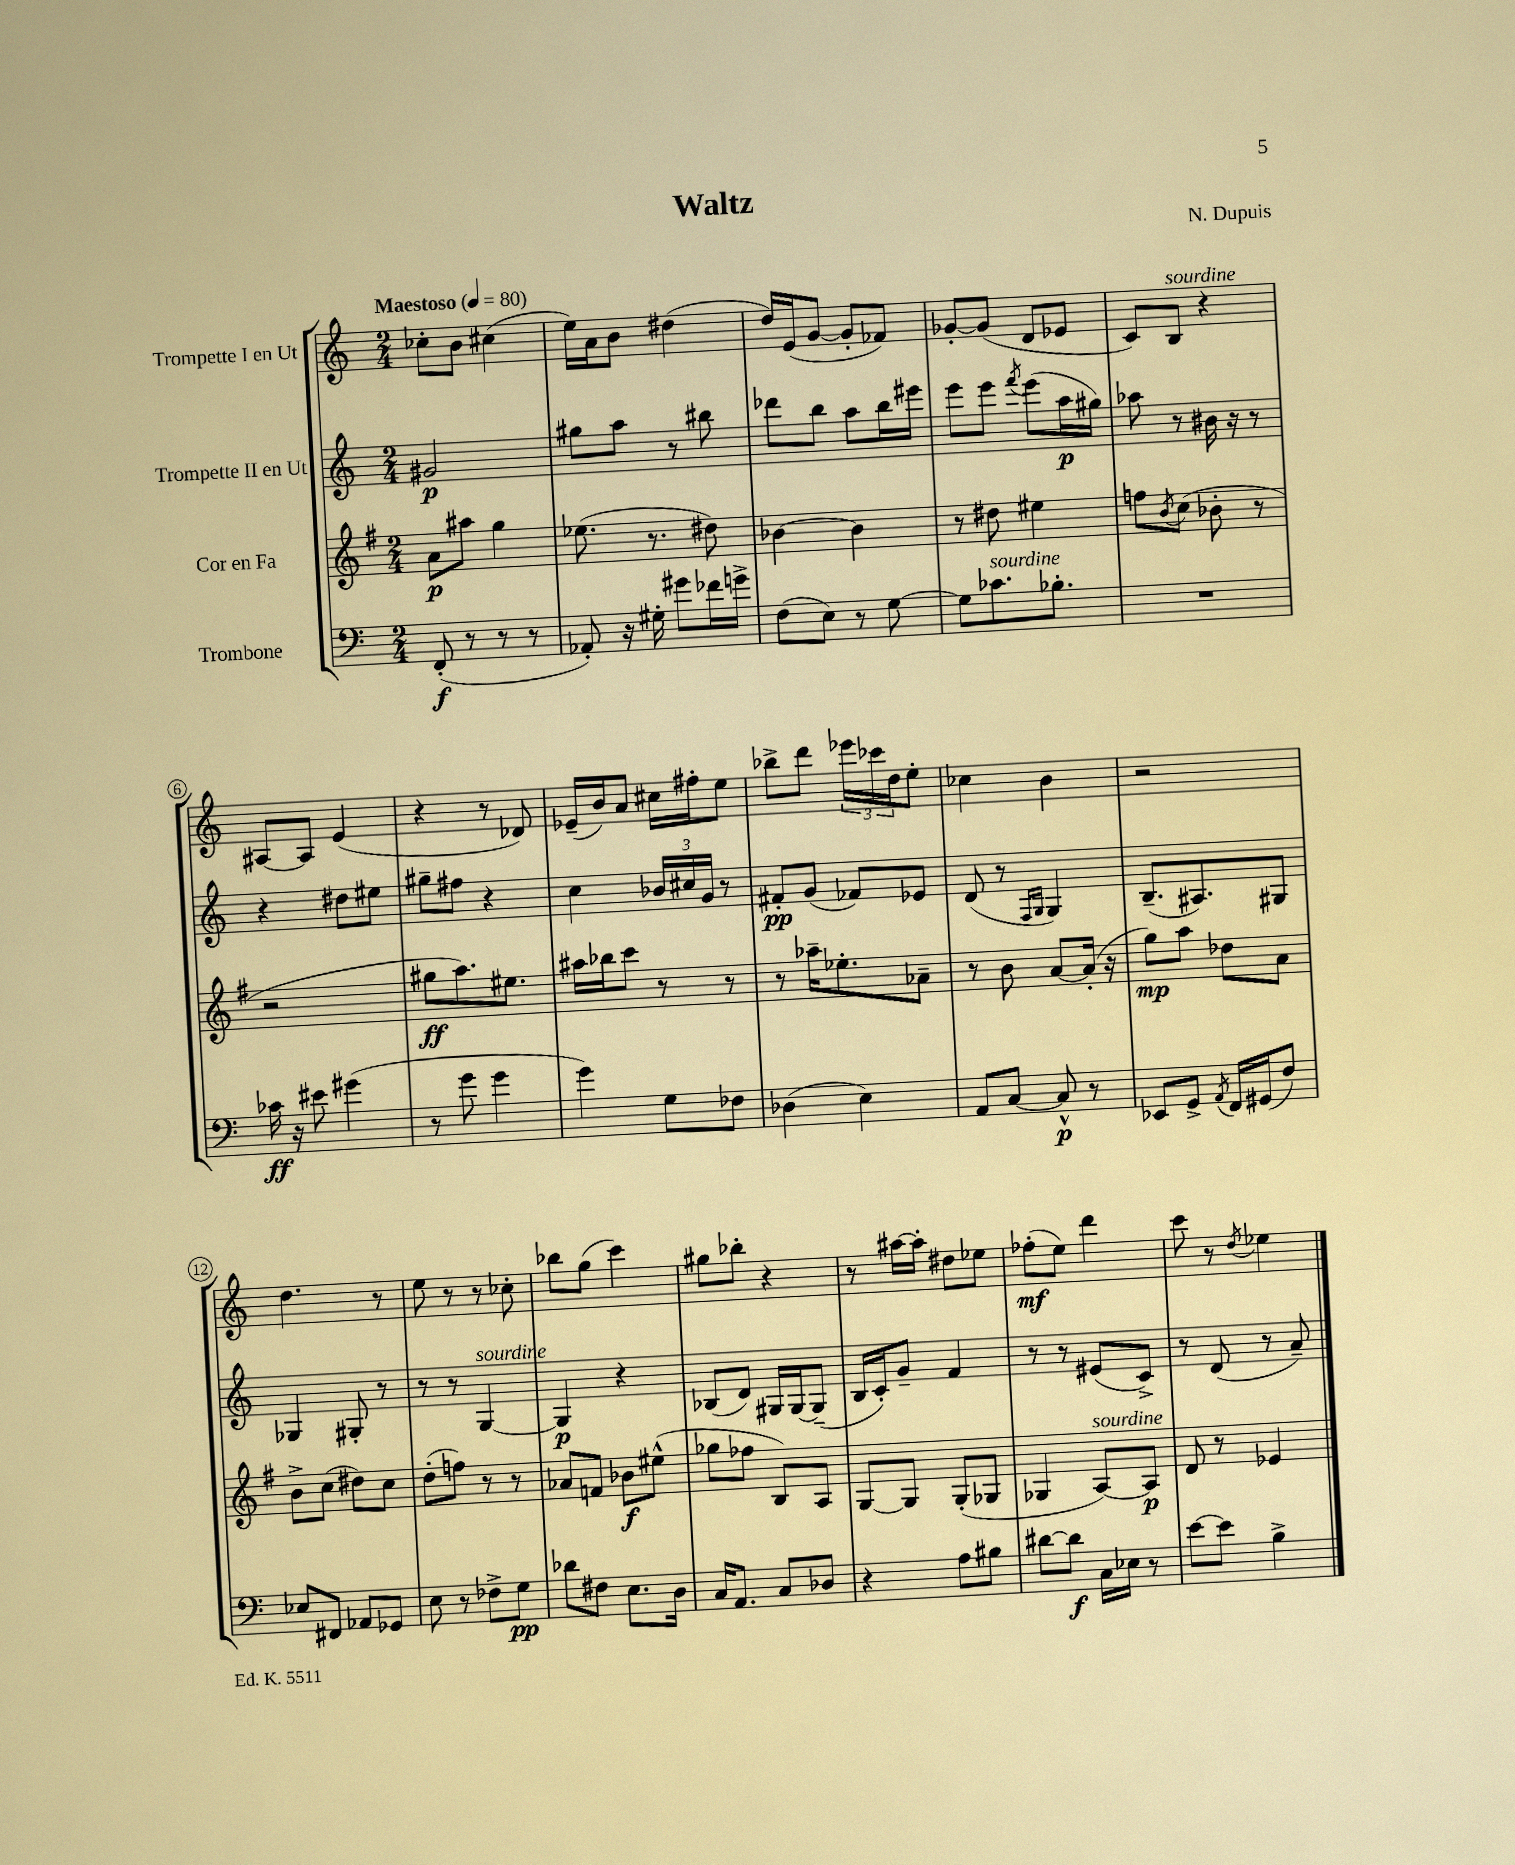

**kern	**dynam	**kern	**dynam	**kern	**dynam	**kern	**dynam
*part4	*part4	*part3	*part3	*part2	*part2	*part1	*part1
*staff4	*staff4	*staff3	*staff3	*staff2	*staff2	*staff1	*staff1
*I"Trombone	*	*I"Cor en Fa	*	*I"Trompette II en Ut	*	*I"Trompette I en Ut	*
*clefF4	*	*clefG2	*	*clefG2	*	*clefG2	*
*k[]	*	*k[f#]	*	*k[]	*	*k[]	*
*M2/4	*	*M2/4	*	*M2/4	*	*M2/4	*
*MM80	*	*MM80	*	*MM80	*	*MM80	*
=1	=1	=1	=1	=1	=1	=1	=1
!	!	!	!	!	!	!LO:TX:a:B:t=Maestoso	!
(8FF'/	f	8a\L	p	2g#X/	p	8cc-X'\L	.
8r	.	8aa#X\J	.	.	.	8b\J	.
8r	.	4gg\	.	.	.	(4cc#X\	.
8r	.	.	.	.	.	.	.
=2	=2	=2	=2	=2	=2	=2	=2
8AA-X'/)	.	(8.ee-X\	.	8gg#X\L	.	16ee\LL)	.
.	.	.	.	.	.	16a\J	.
16r	.	.	.	8aa\J	.	8b\J	.
16G#X'\	.	8.r	.	.	.	.	.
8g#X\L	.	.	.	8r	.	(4dd#X\	.
16f-X\L	.	8dd#X\)	.	8bb#X\	.	.	.
16gn^\JJ	.	.	.	.	.	.	.
=3	=3	=3	=3	=3	=3	=3	=3
(8F\L	.	[4b-X\	.	8ddd-X\L	.	16dd/LL)	.
.	.	.	.	.	.	(16e/J	.
8E\J)	.	.	.	8bb\J	.	[8g/J	.
8r	.	4b-\]	.	8aa\L	.	8g'/L]	.
[8G\	.	.	.	16bb\L	.	8f-X/J)	.
.	.	.	.	16eee#X\JJ	.	.	.
=4	=4	=4	=4	=4	=4	=4	=4
8G\L]	.	8r	.	8eee\L	.	[8g-X'/L	.
!LO:TX:a:i:t=sourdine	!	!	!	!	!	!	!
8.c-X\	.	8dd#X\	.	8eee\J	.	(8g-/J]	.
.	.	.	.	8qfff/	.	.	.
.	.	4ee#X\	.	(8eee\L	.	8d/L	.
8.B-X'\J	.	.	.	.	.	.	.
.	.	.	.	16aa\L	p	8e-X/J	.
.	.	.	.	16gg#X\JJ)	.	.	.
=5	=5	=5	=5	=5	=5	=5	=5
2r	.	8ffn\L	.	8aa-X\	.	8c/L)	.
.	.	8qb/	.	.	.	.	.
!	!	!	!	!	!	!LO:TX:a:i:t=sourdine	!
.	.	(8cc\J	.	8r	.	8B/J	.
.	.	8b-X'\	.	16b#X\	.	4r	.
.	.	.	.	16r	.	.	.
.	.	8r	.	8r	.	.	.
!!LO:LB:g=z
=6	=6	=6	=6	=6	=6	=6	=6
16c-X\	ff	2r	.	4r	.	[8A#X/L	.
16r	.	.	.	.	.	.	.
8e#X\	.	.	.	.	.	8A#/J]	.
(4g#X\	.	.	.	8dd#X\L	.	(4e/	.
.	.	.	.	8ee#X\J	.	.	.
=7	=7	=7	=7	=7	=7	=7	=7
8r	.	8gg#X\L	ff	8gg#X~\L	.	4r	.
8g\	.	8.aa\)	.	8ff#X\J	.	.	.
4g\	.	.	.	4r	.	8r	.
.	.	8.ee#X\J	.	.	.	.	.
.	.	.	.	.	.	8d-X/)	.
=8	=8	=8	=8	=8	=8	=8	=8
4g\)	.	16aa#X\LL	.	4cc\	.	(16e-X~/LL	.
.	.	16bb-X\J	.	.	.	16b/J)	.
.	.	8ccc\J	.	.	.	8a/J	.
8G\L	.	8r	.	24b-X/LL	.	16cc#X\LL	.
.	.	.	.	24cc#X/	.	.	.
.	.	.	.	.	.	16ff#X'\J	.
.	.	.	.	24g/JJ	.	.	.
8F-X\J	.	8r	.	8r	.	8ee\J	.
=9	=9	=9	=9	=9	=9	=9	=9
(4D-X\	.	8r	.	8f#X'/L	pp	8bb-X^\L	.
.	.	16aa-X~\KL	.	(8g/J	.	8ddd\J	.
.	.	8.ee-X'\	.	.	.	.	.
4E\)	.	.	.	8f-X/L)	.	24eee-X\LL	.
.	.	.	.	.	.	24ccc-X\	.
.	.	.	.	.	.	24dd\J	.
.	.	8a-X~\J	.	8e-X/J	.	8ee'\J	.
=10	=10	=10	=10	=10	=10	=10	=10
8AA/L	.	8r	.	(8d/	.	4cc-X\	.
[8C/J	.	8b\	.	8r	.	.	.
.	.	.	.	16qqF/LL	.	.	.
.	.	.	.	16qqG/JJ	.	.	.
8C^^/]	p	[8a/L	.	4G/)	.	4b\	.
8r	.	(16a'/Jk]	.	.	.	.	.
.	.	16r	.	.	.	.	.
=11	=11	=11	=11	=11	=11	=11	=11
8EE-X/L	.	8gg\L)	mp	(8.B~/L	.	2r	.
8GG^/J	.	8aa\J	.	.	.	.	.
.	.	.	.	8.A#X/)	.	.	.
8qAA/	.	.	.	.	.	.	.
16FF/LL	.	8dd-X\L	.	.	.	.	.
(16GG#X/J	.	.	.	.	.	.	.
8F/J)	.	8a\J	.	8G#X/J	.	.	.
!!LO:LB:g=z
=12	=12	=12	=12	=12	=12	=12	=12
8E-X/L	.	8b^\L	.	4G-X/	.	4.dd\	.
8FF#X/J	.	(8cc\J	.	.	.	.	.
8AA-X/L	.	8dd#X\L)	.	8G#X'/	.	.	.
8GG-X/J	.	8cc\J	.	8r	.	8r	.
=13	=13	=13	=13	=13	=13	=13	=13
8E\	.	(8dd'\L	.	8r	.	8ee\	.
8r	.	8ffn\J)	.	8r	.	8r	.
!	!	!	!	!LO:TX:a:i:t=sourdine	!	!	!
8F-X^\L	.	8r	.	[4G/	.	8r	.
8G\J	pp	8r	.	.	.	8cc-X'\	.
=14	=14	=14	=14	=14	=14	=14	=14
8d-X\L	.	8a-X/L	.	4G/]	p	8bb-X\L	.
8F#X\J	.	8fn/J	.	.	.	(8gg\J	.
8.E\L	.	8b-X\L	f	4r	.	4ccc\)	.
.	.	(8ee#X^^\J	.	.	.	.	.
16D\Jk	.	.	.	.	.	.	.
=15	=15	=15	=15	=15	=15	=15	=15
16C/KL	.	8gg-X\L	.	(8B-X/L	.	8gg#X\L	.
8.AA/J	.	.	.	.	.	.	.
.	.	8ff-X\J	.	8d/J)	.	8bb-X'\J	.
8C/L	.	8B/L)	.	16G#X/LL	.	4r	.
.	.	.	.	[16G#/J	.	.	.
8D-X/J	.	8A/J	.	(8G#~/J]	.	.	.
=16	=16	=16	=16	=16	=16	=16	=16
4r	.	[8G/L	.	16B/LL	.	8r	.
.	.	.	.	16c'/J)	.	.	.
.	.	8G/J]	.	8g~/J	.	[16aa#X\LL	.
.	.	.	.	.	.	16aa#'\JJ]	.
8A\L	.	(8G'/L	.	4f/	.	8dd#X\L	.
8B#X\J	.	8G-X/J	.	.	.	8ee-X\J	.
=17	=17	=17	=17	=17	=17	=17	=17
[8d#X\L	.	4G-X/	.	8r	.	(8ff-X'\L	mf
8d#\J]	f	.	.	8r	.	8ee\J)	.
!	!	!LO:TX:a:i:t=sourdine	!	!	!	!	!
16C\LL	.	[8A/L)	.	(8e#X/L	.	4ddd\	.
16E-X\JJ	.	.	.	.	.	.	.
8r	.	8A/J]	p	8c^/J)	.	.	.
=18	=18	=18	=18	=18	=18	=18	=18
[8e\L	.	8d/	.	8r	.	8ccc\	.
8e\J]	.	8r	.	(8d/	.	8r	.
.	.	.	.	.	.	8qdd/	.
4B^\	.	4e-X/	.	8r	.	4ee-X\	.
.	.	.	.	8a~/)	.	.	.
==	==	==	==	==	==	==	==
*-	*-	*-	*-	*-	*-	*-	*-
